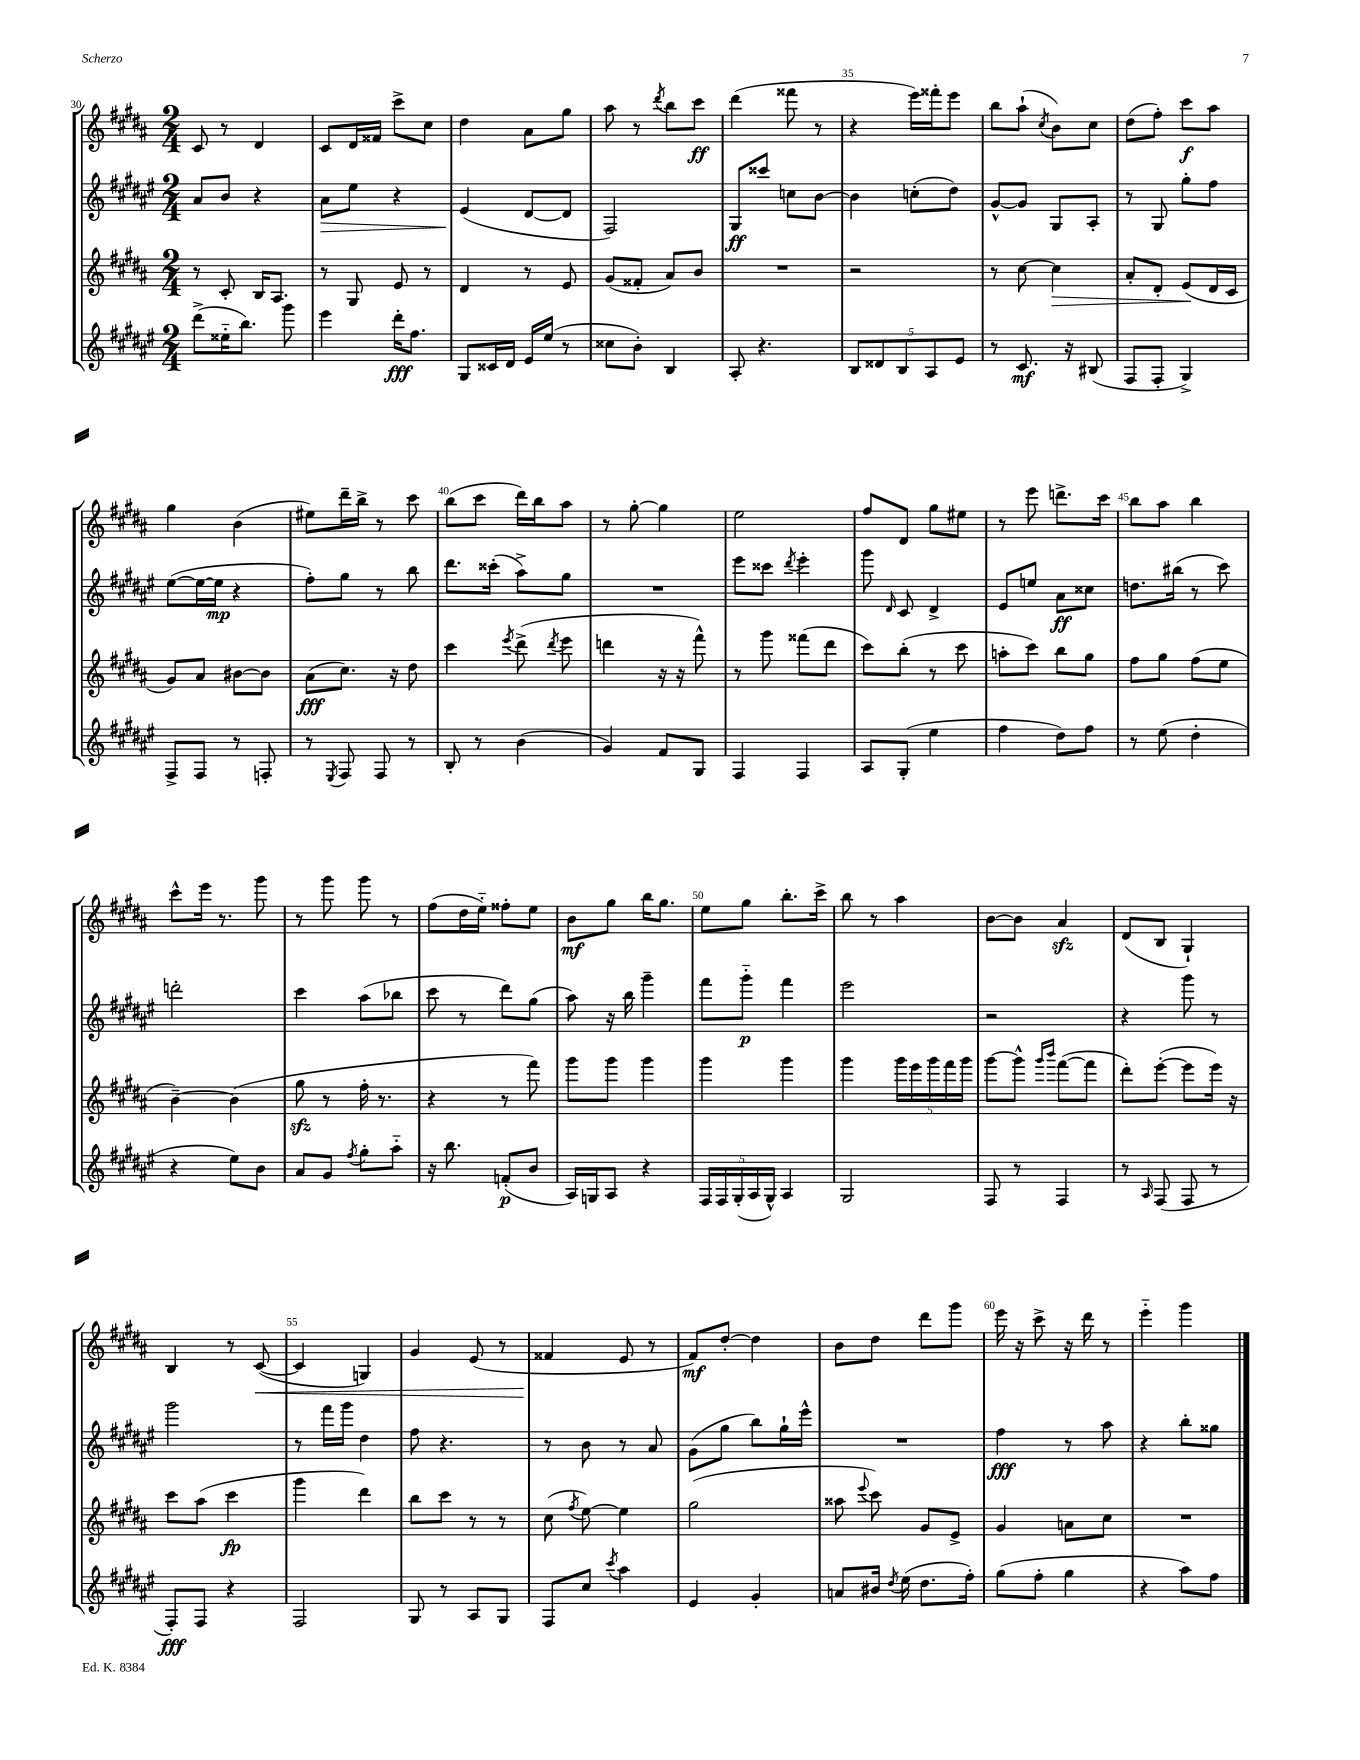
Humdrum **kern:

**kern	**kern	**kern	**kern
*staff4	*staff3	*staff2	*staff1
*clefG2	*clefG2	*clefG2	*clefG2
*k[f#c#g#d#a#e#]	*k[f#c#g#d#a#]	*k[f#c#g#d#a#e#]	*k[f#c#g#d#a#]
*M2/4	*M2/4	*M2/4	*M2/4
(8ddd#^\L	8r	8a#/L	8c#/
16ee##'~\K	8c#'/	8b/J	8r
8.bb\J)	.	.	.
.	16B/LK	4r	4d#/
.	8.A#/J	.	.
8ggg#\	.	.	.
=	=	=	=
4eee#\	8r	8a#\L	8c#/L
.	8G#/	8ee#\J	16d#/L
.	.	.	16f##/JJ
16ddd#'\LK	8e/	4r	8ccc#^\L
8.ff#\J	.	.	.
.	8r	.	8cc#\J
=	=	=	=
8G#/L	4d#/	(4e#/	4dd#\
16c##/L	.	.	.
16d#/JJ	.	.	.
16e#/LL	8r	[8d#/L	8a#\L
(16ee#/JJ	.	.	.
8r	8e/	8d#/]J	8gg#\J
=	=	=	=
8cc##\L	(8g#/L	2F#/)	8aa#\
8b'\J)	8f##'/J	.	8r
.	.	.	8qddd#/
4B/	8a#/L)	.	8bb\L
.	8b/J	.	8ccc#\J
=	=	=	=
8A#'/	2r	8G#/L	(4ddd#\
4.r	.	8ccc##/J	.
.	.	8cc\L	8fff##\
.	.	[8b\J	8r
=	=	=	=
10B/L	2r	4b\]	4r
10d##/	.	.	.
10B/	.	.	.
.	.	(8cc'\L	16eee\LL)
10A#/	.	.	.
.	.	.	16fff##'\J
.	.	8dd#\J)	8eee\J
10e#/J	.	.	.
=	=	=	=
8r	8r	[8g#^^/L	8bb\L
8.c#/	[8cc#\	8g#/]J	(8aa#`\J
.	.	.	8qcc#/
.	4cc#\]	8G#/L	8b\L)
16r	.	.	.
(8B#/	.	8A#'/J	8cc#\J
=	=	=	=
8F#/L	8a#'/L	8r	(8dd#\L
8F#'/J	8d#'/J	8G#/	8ff#'\J)
4G#^/)	(8e/L	8gg#'\L	8ccc#\L
.	16d#/L	8ff#\J	8aa#\J
.	16c#/JJ	.	.
=	=	=	=
8F#^/L	8g#/L)	([8ee#\L	4gg#\
8F#/J	8a#/J	16ee#\_L	.
.	.	16ee#\]JJ	.
8r	[8b#\L	4r	(4b\
8F'/	8b#\]J	.	.
=	=	=	=
8r	(8a#\L	8ff#'\L)	8ee#\L)
8qE#/	.	.	.
8F#/	8.cc#\J)	8gg#\J	16ddd#~\L
.	.	.	16bb^\JJ
8F#/	.	8r	8r
.	16r	.	.
8r	8dd#\	8bb\	8ccc#\
=	=	=	=
8B'/	4ccc#\	8.ddd#\L	(8bb\L
8r	.	.	8ccc#\J
.	.	(16ccc##'\Jk	.
.	8qeee/	.	.
(4b\	(8ddd#^\	8aa#^\L)	16ddd#\LL)
.	.	.	16bb\J
.	8qddd#/	.	.
.	8eee\	8gg#\J	8aa#\J
=	=	=	=
4g#/)	4ddd\	2r	8r
.	.	.	[8gg#'\
8f#/L	16r	.	4gg#\]
.	16r	.	.
8G#/J	8fff#^^\)	.	.
=	=	=	=
4F#/	8r	8eee#\L	2ee\
.	8ggg#\	8ccc##\J	.
.	.	8qddd#/	.
4F#/	(8fff##\L	4eee#'\	.
.	8ddd#\J	.	.
=	=	=	=
8A#/L	8ccc#\L)	8ggg#\	8ff#/L
.	.	16qqd#/	.
(8G#'/J	(8bb'\J	8c#/	8d#/J
4ee#\	8r	4d#^/	8gg#\L
.	8ccc#\	.	8ee#\J
=	=	=	=
4ff#\	8aa'\L	8e#/L	8r
.	8ccc#\J)	8ee/J	8eee\
8dd#\L)	8bb\L	8a#\L	8.ddd^\L
8ff#\J	8gg#\J	8cc##\J	.
.	.	.	16ccc#\Jk
=	=	=	=
8r	8ff#\L	8.dd\L	8bb\L
(8ee#\	8gg#\J	.	8aa#\J
.	.	(16bb#\Jk	.
4dd#'\	(8ff#\L	8r	4bb\
.	8ee\J	8ccc#\)	.
=	=	=	=
4r	[4b~\)	2ddd'\	8ccc#^^\L
.	.	.	16eee\Jk
.	.	.	8.r
8ee#\L)	(4b\]	.	.
8b\J	.	.	8ggg#\
=	=	=	=
8a#/L	8gg#\	4ccc#\	8r
8g#/J	8r	.	8ggg#\
8qff#/	.	.	.
8gg#'\L	16ff#'\	(8aa#\L	8ggg#\
.	8.r	.	.
8aa#'~\J	.	8bb-\J	8r
=	=	=	=
16r	4r	8ccc#\	(8ff#\L
8.bb\	.	.	.
.	.	8r	16dd#\L
.	.	.	16ee'~\JJ)
(8f'/L	8r	8ddd#\L)	8ff##'\L
8b/J	8fff#\)	(8gg#\J	8ee\J
=	=	=	=
16A#/LL)	8ggg#\L	8aa#\)	8b\L
16G/J	.	.	.
8A#/J	8ggg#\J	16r	8gg#\J
.	.	16bb\	.
4r	4ggg#\	4ggg#~\	16bb\LK
.	.	.	8.gg#\J
=	=	=	=
20F#/LL	4ggg#\	8fff#\L	8ee\L
20F#/	.	.	.
(20G#'/	.	.	.
.	.	8ggg#'~\J	8gg#\J
20A#/	.	.	.
20G#^^/JJ)	.	.	.
4A#/	4ggg#\	4fff#\	8.bb'\L
.	.	.	16ccc#^\Jk
=	=	=	=
2G#/	4ggg#\	2eee#\	8bb\
.	.	.	8r
.	20ggg#\LL	.	4aa#\
.	20eee\	.	.
.	20ggg#\	.	.
.	20fff#\	.	.
.	20ggg#\JJ	.	.
=	=	=	=
8F#/	[8ggg#\L	2r	[8b\L
8r	8ggg#^^\]J	.	8b\]J
.	16qqggg#/LL	.	.
.	16qqbbb/JJ	.	.
4F#/	([8fff#\L	.	4a#/
.	8fff#\]J	.	.
=	=	=	=
8r	8ddd#'\L)	4r	(8d#/L
16qqA#/	.	.	.
(8F#/	([8eee'\J	.	8B/J
8F#/	8eee\]L	8ggg#\	4G#`/)
8r	16eee\Jk)	8r	.
.	16r	.	.
=	=	=	=
8F#'/L)	8ccc#\L	2ggg#\	4B/
8F#/J	(8aa#\J	.	.
4r	4ccc#\	.	8r
.	.	.	([8c#/
=	=	=	=
2F#/	4ggg#\	8r	4c#/]
.	.	16fff#\LL	.
.	.	16ggg#\JJ	.
.	4ddd#\)	4dd#\	4G/)
=	=	=	=
8G#/	8bb\L	8ff#\	4g#/
8r	8ccc#\J	4.r	.
8A#/L	8r	.	(8e/
8G#/J	8r	.	8r
=	=	=	=
8F#/L	(8cc#\	8r	4f##/
.	8qff#/	.	.
8cc#/J	[8ee\)	8b\	.
8qccc#/	.	.	.
4aa#\	4ee\]	8r	8e/
.	.	8a#/	8r
=	=	=	=
4e#/	(2gg#\	(8g#\L	8f#/L)
.	.	8gg#\J	[8dd#'/J
4g#'/	.	8bb\L)	4dd#\]
.	.	16gg#`\L	.
.	.	16eee#^^\JJ	.
=	=	=	=
8a/L	8aa##\	2r	8b\L
.	8qqeee/	.	.
16b#/Jk	8ccc#\)	.	8dd#\J
8qdd#/	.	.	.
(16ee#\	.	.	.
8.dd#\L	8g#/L	.	8ddd#\L
.	8e^/J	.	8ggg#\J
16ff#'\Jk)	.	.	.
=	=	=	=
(8gg#\L	4g#/	4ff#\	16eee\
.	.	.	16r
8ff#'\J	.	.	8ccc#^\
4gg#\	8a\L	8r	16r
.	.	.	16ddd#\
.	8cc#\J	8aa#\	8r
=	=	=	=
4r	2r	4r	4eee'~\
8aa#\L)	.	8bb'\L	4ggg#\
8ff#\J	.	8gg##\J	.
==	==	==	==
*-	*-	*-	*-
